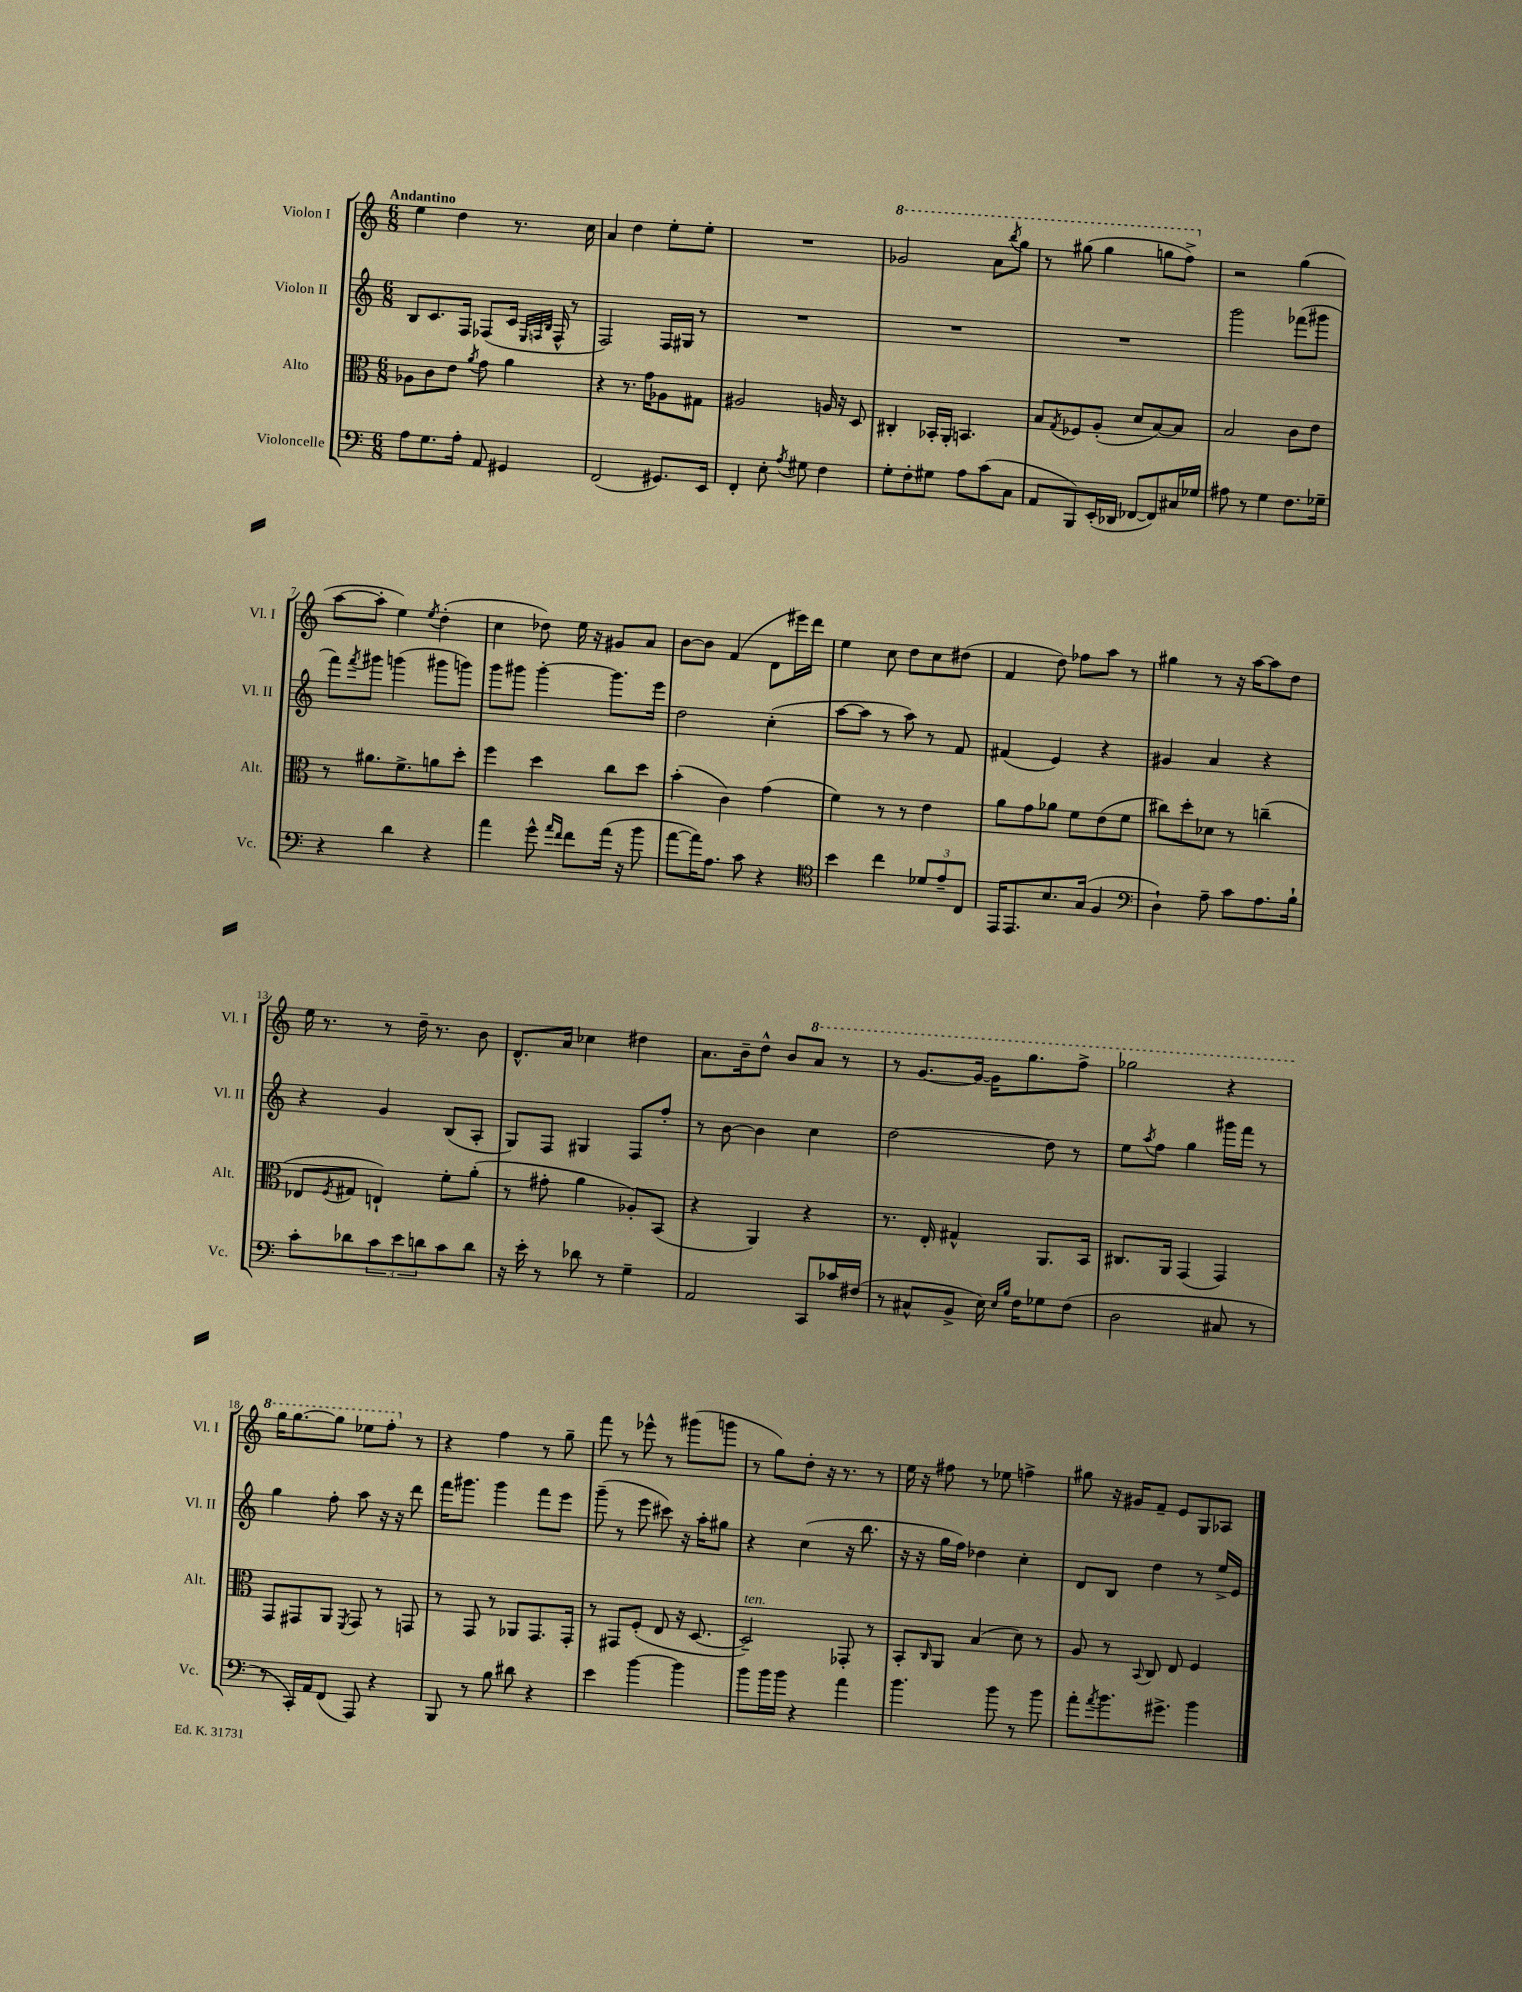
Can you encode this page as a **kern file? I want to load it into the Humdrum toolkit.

**kern	**kern	**kern	**kern
*staff4	*staff3	*staff2	*staff1
*clefF4	*clefC3	*clefG2	*clefG2
*k[]	*k[]	*k[]	*k[]
*M6/8	*M6/8	*M6/8	*M6/8
8A\L	8A-\L	8B/L	4ee\
8.G\	8c\	8.c/	.
.	8e\J	.	4dd\
16A'\Jk	.	16F/Jk	.
.	8qa/	.	.
8AA/	8g\	(8F-/L	.
4GG#/	4a\	16c/Jk	8.r
.	.	32qqE/LLL	.
.	.	32qqF/	.
.	.	32qqB/JJJ	.
.	.	16F^^/	.
.	.	8r	.
.	.	.	16cc\
=	=	=	=
(2FF/	4r	2F/)	4a/
.	8.r	.	4dd\
.	16g\LK	.	.
8.GG#/L)	8A-\	16F/LL	8ee'\L
.	.	16G#/JJ	.
.	8G#\J	8r	8ee'\J
16EE/Jk	.	.	.
=	=	=	=
4FF'/	2A#/	2.r	2.r
8E'\	.	.	.
8qA/	.	.	.
8G#\	.	.	.
4F\	16A/	.	.
.	16r	.	.
.	8D/	.	.
=	=	=	=
8G'\L	4C#'/	2.r	2gg-/
8F'\	.	.	.
8G#\J	16BB-'/LL	.	.
.	16AA'/JJ	.	.
8A\L	4.BB/	.	.
(8c\	.	.	8aa\L
.	.	.	8qbbb/
8C\J	.	.	8ggg\J
=	=	=	=
8AA/L	8B/L	2.r	8r
.	8qG/	.	.
8BBB/)	8F-/	.	(8ggg#\
(16EE'/L	(8A'/J	.	4ggg#\
16DD-/JJ	.	.	.
[8FF-/L	8d/L	.	.
8FF-/])	[8B/)	.	8ggg\L
16C#/L	8B/]J	.	8fff^\J)
16G-/JJ	.	.	.
=	=	=	=
8A#\	2B/	2ggg\	2r
8r	.	.	.
4G\	.	.	.
8.F\L	8c\L	(8fff-\L	(4gg\
.	8e\J	8ggg#\J	.
16G-~\Jk	.	.	.
=	=	=	=
4r	8r	8fff\L)	[8aa\L
.	.	8qfff/	.
.	8.a#\L	8ggg#\J	8aa'\]J
4d\	.	(4ggg\	4ee\)
.	8.f^\	.	.
.	.	.	8qee/
4r	8a\	8ggg#\L	(4dd'\
.	8dd'\J	8ggg\J)	.
=	=	=	=
4a\	4ff\	8ggg\L	4cc\
.	.	8ggg#\J	.
8g^^\	4dd\	[4ggg#'\	8dd-\)
16qqa/LL	.	.	.
16qqf/JJ	.	.	.
8f\L	.	.	16ee\
.	.	.	16r
(16a\Jk	8cc\L	8.ggg#\]L	8g#/L
16r	.	.	.
8b\	8dd\J	.	8a/J
.	.	16eee\Jk	.
=	=	=	=
[8a\L	(4b'\	2dd\	[8b\L
16a\]K)	.	.	8b\]J
8.A\J	.	.	.
.	4c\)	.	(4f/
8c\	.	.	.
4r	(4g\	(4cc'\	8d\L
.	.	.	16eee#\L)
.	.	.	16ddd\JJ
=	=	=	=
*clefC4	*	*	*
4b\	4f\)	[8aa\L	4ee\
.	.	8aa\]J	.
4cc\	8r	8r	8cc\
.	8r	8aa\)	8dd\L
12d-/L	4e\	8r	8cc\
12e~/	.	.	.
.	.	8f/	(8dd#\J
12C/J	.	.	.
=	=	=	=
16EE/LK	8a\L	(4f#/	4f/
8.EE/	.	.	.
.	8g\	.	.
8.B/	8a-\J	4e/)	8dd\)
.	8f\L	.	8ff-\L
(16G/Jk	.	.	.
4F/	(8e\	4r	8aa\J
.	8f\J	.	8r
=	=	=	=
*clefF4	*	*	*
4D`\)	8cc#\L)	4g#/	4gg#\
.	8dd'\	.	.
8A~\	8d-\J	4a/	8r
8c\L	8r	.	16r
.	.	.	[16aa\LK
8.A\	(4cc~\	4r	8aa\]
.	.	.	8dd\J
16B`\Jk	.	.	.
=	=	=	=
8c'\L	8E-/L	4r	16ee\
.	.	.	8.r
.	8qF/	.	.
8d-\	8G#/J	.	.
12c\	4E`/)	4g/	8r
12e\	.	.	.
.	.	.	16dd~\
12d\	.	.	.
.	.	.	8.r
8c\	8f'\L	(8B/L	.
8d\J	(8a'\J	8A'/J	8b\
=	=	=	=
16r	8r	8G/L)	8.d^^/L
16e'\	.	.	.
8r	8g#'\	8F/J	.
.	.	.	16a/Jk
8d-\	4a\	4G#/	4cc-\
8r	.	.	.
4G~\	8A-'/L)	8F/L	4dd#\
.	(8BB/J	8ff'/J	.
=	=	=	=
2AA/	4r	8r	8.a\L
.	.	[8b\	.
.	.	.	16b~\k
.	4AA/)	4b\]	8dd^^\J
.	.	.	8b/L
8CC/L	4r	4cc\	8aa/J
16c-/L	.	.	8r
(16F#/JJ	.	.	.
=	=	=	=
8r	8.r	[2dd\	8r
8C#^^/L	.	.	[8.gg/L
.	16E'/	.	.
8BB^/J	4G#^^/	.	.
.	.	.	16gg/_Jk
16E\)	.	.	16gg\]LK
16qqE/LL	.	.	.
16qqB/JJ	.	.	.
16F\LK	.	.	8.ggg\
8G-\	8.AA/L	8dd\]	.
(8F\J	.	8r	8fff^\J
.	16BB/Jk	.	.
=	=	=	=
2D\	8.C#/L	8ee\L	2ggg-\
.	.	8qaa/	.
.	.	8ff\J	.
.	16AA/Jk	.	.
.	(4GG/	4gg\	.
8C#/	4GG/)	16ggg#\LL	4r
.	.	16fff\JJ	.
8r	.	8r	.
=	=	=	=
8r	8GG/L	4gg\	16ggg\LK
.	.	.	[8.ggg\
16CC'/LL)	8GG#/	.	.
16AA/J	.	.	.
(8FF/J	8AA/J	8ff'\	8ggg\]J
.	8qFF/	.	.
8AAA/)	8GG#/	8aa\	8eee-\L
4r	8r	16r	8fff'\J
.	.	16r	.
.	8GG/	8ddd\	8r
=	=	=	=
8BBB/	8r	16fff\LK	4r
.	.	8.ggg#\J	.
8r	8GG/	.	.
8B\	8r	4ggg#\	4ff\
8d#\	8AA-/L	.	.
4r	8.GG/	8fff\L	8r
.	.	8eee\J	8gg~\
.	16GG'/Jk	.	.
=	=	=	=
4e\	8r	(8ggg~\	8fff\
.	8GG#/L	8r	8r
[4b\	(8F'/J	8eee\	8eee-^^\
.	8E/	8ccc#\)	8r
4b\]	16r	16r	(8ggg#\L
.	[8.D/	16aa'\LK	.
.	.	8gg#\J	8ggg\J
=	=	=	=
8b\L	2D~/])	4r	8r
16b\L	.	.	8gg\L)
16b\JJ	.	.	.
4r	.	(4cc\	8dd'\J
.	.	.	16r
.	.	.	8.r
4a\	8GG-'/	16r	.
.	.	8.bb\	.
.	8r	.	8r
=	=	=	=
4.b\	8BB'/L	16r	16ee\
.	.	16r	16r
.	16qqC/	.	.
.	8AA/J	16gg\LL	8ff#\
.	.	16ff\JJ)	.
.	(4B/	4dd-\	8r
8b\	.	.	8ee-\
8r	8d\)	4cc'\	4ff^\
8b\	8r	.	.
=	=	=	=
8a'\L	8A/	8d/L	8gg#\
8qa/	.	.	.
8.b\	8r	8B/J	16r
.	.	.	16g#/LK
.	8qqBB/	.	.
.	8C/	4dd\	8f~/J
8.g#^\J	.	.	.
.	8E/	.	8e/L
4b\	4F/	8r	8G/
.	.	16ee^/LL	8A-/J
.	.	16e/JJ	.
==	==	==	==
*-	*-	*-	*-
